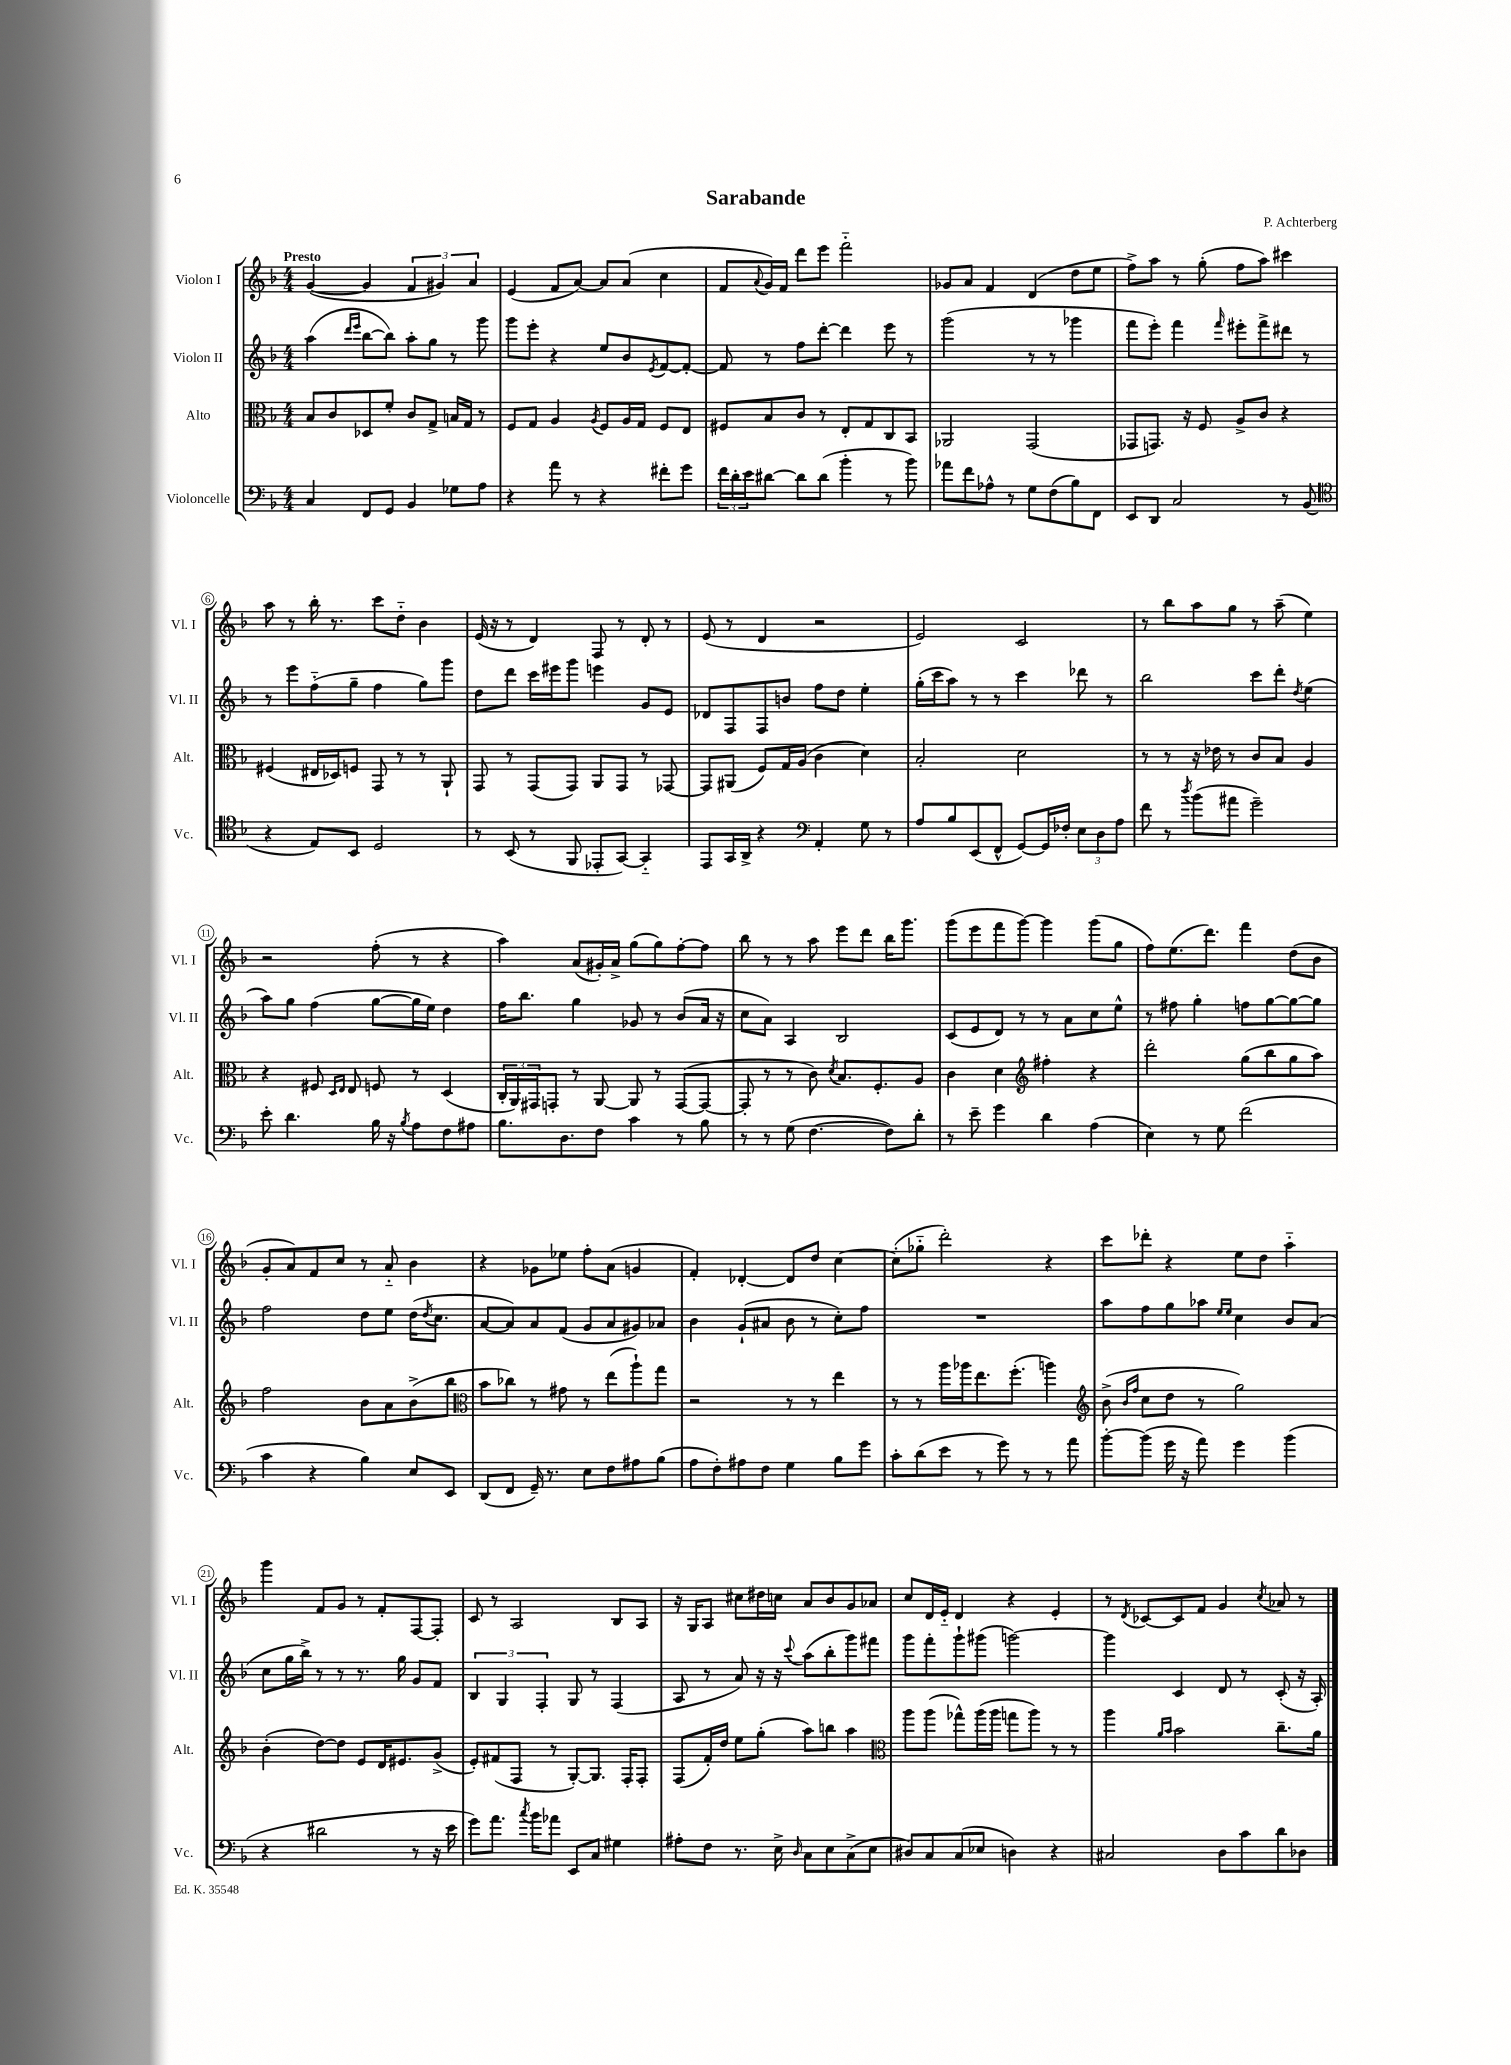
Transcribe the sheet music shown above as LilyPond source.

\header { title = "Sarabande" composer = "P. Achterberg" }
<<
\new StaffGroup <<
\new Staff = "s0" \with { instrumentName = "Violon I" shortInstrumentName = "Vl. I" } {
    \clef treble \key f \major \numericTimeSignature \time 4/4 \tempo "Presto"
    g'4~( g'4 \tuplet 3/2 { f'4 gis'4) a'4 } |
    e'4( f'8 a'8~) a'8 a'8( c''4 |
    f'8 \appoggiatura { a'8 } g'16) f'16 d'''8 e'''8 f'''2-_ |
    ges'8 a'8 f'4 d'4( d''8 e''8 |
    f''8->) a''8 r8 g''8-.( f''8 a''8) cis'''4 |
    a''8 r8 bes''16-. r8. c'''8 d''8-_ bes'4 |
    e'16( r16 r8 d'4) f8 r8 d'8-. r8 |
    e'8( r8 d'4 r2 |
    e'2) c'2 |
    r8 bes''8 a''8 g''8 r8 a''8--( e''4) |
    r2 f''8-.( r8 r4 |
    a''4) a'8( gis'16-.) a'16-> g''8( g''8) f''8~-. f''8 |
    bes''8 r8 r8 a''8 e'''8 d'''8 bes''16 g'''8. |
    g'''8( e'''8 f'''8 g'''8~) g'''4 g'''8( g''8 |
    f''8) e''8.( d'''8.) f'''4 d''8( bes'8 |
    g'8-. a'8) f'8 c''8 r8 a'8-_ bes'4 |
    r4 ges'8 ees''8 f''8-. a'8( g'4 |
    f'4-.) des'4~-. des'8 d''8 c''4~ |
    c''8-.( ges''8-_ d'''2-.) r4 |
    c'''8 des'''8-. r4 e''8 d''8 a''4-_ |
    g'''4 f'8 g'8 r8 f'8-. f8~ f8-. |
    c'8 r8 a2 bes8 a8 |
    r16 g16 a8 cis''8 dis''16 c''16 a'8 bes'8 g'8 aes'8 |
    c''8 d'16 e'16-_ d'4 r4 e'4-. |
    r8 \acciaccatura { d'8 } ces'8~ ces'8 f'8 g'4 \acciaccatura { c''8 } aes'8 r8 \bar "|." |
}
\new Staff = "s1" \with { instrumentName = "Violon II" shortInstrumentName = "Vl. II" } {
    \clef treble \key f \major \numericTimeSignature \time 4/4
    a''4( \grace { d'''16 e'''16 } bes''8~ bes''8) a''8-. g''8 r8 g'''8 |
    g'''8 e'''8-. r4 e''8 bes'8 \acciaccatura { e'8 } f'8~ f'8~-. |
    f'8 r8 f''8 d'''8~-. d'''4 e'''8 r8 |
    g'''2( r8 r8 ges'''4 |
    f'''8 e'''8-.) f'''4 \grace { f'''16 } eis'''8-. f'''8-> dis'''8 r8 |
    r8 e'''8 f''8-_( g''8-- f''4 g''8) g'''8 |
    d''8 d'''8 c'''16 eis'''16 g'''8 e'''4 g'8 e'8 |
    des'8 f8 f8 b'8 f''8 d''8 e''4-. |
    g''16-.( c'''16 a''8) r8 r8 c'''4 des'''8 r8 |
    bes''2 c'''8 d'''8-. \acciaccatura { d''8 } e''4( |
    a''8) g''8 f''4( g''8~ g''16 e''16) d''4 |
    f''16 bes''8. g''4 ges'8 r8 bes'8( a'16 r16 |
    c''8 a'8) a4 bes2 |
    c'8( e'8 d'8) r8 r8 a'8 c''8 e''8-^ |
    r8 fis''8 g''4-. f''8 g''8~ g''8~ g''8 |
    f''2 d''8 e''8 d''16( \acciaccatura { d''8 } c''8. |
    a'8~ a'8) a'8 f'8( g'8 a'8 gis'8) aes'8 |
    bes'4 g'8-!( ais'8 bes'8 r8 c''8-.) f''8 |
    R1 |
    a''8 f''8 g''8 aes''8 \grace { e''16 e''16 } c''4 bes'8 a'8( |
    c''8 g''16 bes''16->) r8 r8 r8. g''16 g'8 f'8 |
    \tuplet 3/2 { bes4 g4 f4-. } g8 r8 f4( |
    a8 r8 a'8) r16 r16 \appoggiatura { c'''8 } a''8( bes''8-. g'''8) fis'''8 |
    g'''8 f'''8-. g'''8-! gis'''8( g'''2~) |
    g'''4 c'4 d'8 r8 c'8-.( r16 a16-.) \bar "|." |
}
\new Staff = "s2" \with { instrumentName = "Alto" shortInstrumentName = "Alt." } {
    \clef alto \key f \major \numericTimeSignature \time 4/4
    bes8 c'8 des8 f'8-. c'8 g8-> b16 g16 r8 |
    f8 g8 a4 \acciaccatura { a8 } f8 a16 g16 f8 e8 |
    fis8 bes8 c'8 r8 e8-. g8 c8 bes,8 |
    aes,2 g,2( |
    ges,8 g,8.) r16 f8 a8-> c'8 r4 |
    fis4( eis16 des16) f8 g,8 r8 r8 a,8-! |
    g,8 r8 g,8( g,8) a,8 g,8 r8 ges,8~ |
    ges,8 ais,8( f8) g16 a16( c'4 d'4) |
    bes2-. d'2 |
    r8 r8 r16 ees'16 r8 c'8 bes8 a4 |
    r4 fis8 \grace { d16 e16 } e8 f8 r8 d4( |
    \tuplet 3/2 { c16-. a,16) gis,16 } g,8-. r8 a,8~ a,8 r8 g,8~( g,8~ |
    g,8-. r8 r8 c'8) \acciaccatura { d'8 } bes8. f8.-. a8 |
    c'4 d'4 \clef treble fis''4-. r4 |
    d'''2-. g''8( bes''8 g''8 a''8) |
    f''2 bes'8 a'8 bes'8->( bes''8 |
    \clef alto bes'8 ces''8) r8 gis'8 r8 e''8( a''8-!) g''8 |
    r2 r8 r8 e''4 |
    r8 r8 a''16 aes''16 e''8. f''8.-.( a''4) |
    \clef treble bes'8->( \grace { bes'16 f''16 } c''8 d''8 r8 g''2) |
    bes'4-.( d''8~) d''8 e'8 d'16 eis'8. g'8->( |
    e'8-.) fis'8( f8 r8 g8~-.) g8. f16-. f8-. |
    f8( f'16-.) d''16 e''8 g''8-.( a''8) b''8 a''4 |
    \clef alto a''8 a''8( ges''8-^) a''16( a''16 g''8 a''8) r8 r8 |
    a''4 \grace { a'16 bes'16 } bes'2 c''8.-- a'16 \bar "|." |
}
\new Staff = "s3" \with { instrumentName = "Violoncelle" shortInstrumentName = "Vc." } {
    \clef bass \key f \major \numericTimeSignature \time 4/4
    c4 f,8 g,8 bes,4 ges8 a8 |
    r4 a'8 r8 r4 fis'8-. g'8 |
    \tuplet 3/2 { f'16 d'16-. e'16 } dis'8~ dis'8 dis'8( bes'4-. r8 bes'8) |
    aes'8 f'8 aes8-^ r8 g8 f8( bes8) f,8 |
    e,8 d,8 c2 r8 bes,8( |
    \clef tenor r4 e8) bes,8 d2 |
    r8 bes,8( r8 f,8 ees,8-. g,8~) g,4-_ |
    e,8 g,16 a,16-> r4 \clef bass a,4-. g8 r8 |
    a8 bes8 e,8( f,8-^ g,8~) g,16 fes16-. \tuplet 3/2 { e8 d8 a8 } |
    f'8 r8 \acciaccatura { d''8 } bes'8( ais'8 g'2--) |
    e'8-. d'4. bes16 r16 \acciaccatura { bes8 } a8 f8 ais8 |
    bes8. d8. f8 c'4 r8 bes8 |
    r8 r8 g8( f4.~ f8) d'8-. |
    r8 e'8-- g'4 d'4 a4( |
    e4) r8 g8 f'2( |
    c'4 r4 bes4) e8 e,8 |
    d,8( f,8 g,16--) r8. e8 f8 ais8 bes8( |
    a8 f8-.) ais8 f8 g4 bes8 g'8 |
    c'8-. d'8( e'8 r8 g'8) r8 r8 a'8 |
    bes'8~-. bes'8( g'16 r16 a'8) g'4 bes'4( |
    r4 dis'2 r8 r16 e'16 |
    g'8) a'8. \acciaccatura { c''8 } bes'16 aes'8 e,8 c8 gis4 |
    ais8-. f8 r8. e16-> \grace { d16 } c8 e8 c8->( e8 |
    dis8) c8 c8( ees8 d4) r4 |
    cis2 d8 c'8 d'8 des8 \bar "|." |
}
>>
>>
\layout { \context { \Score \override BarNumber.stencil = #(make-stencil-circler 0.1 0.3 ly:text-interface::print) } }
